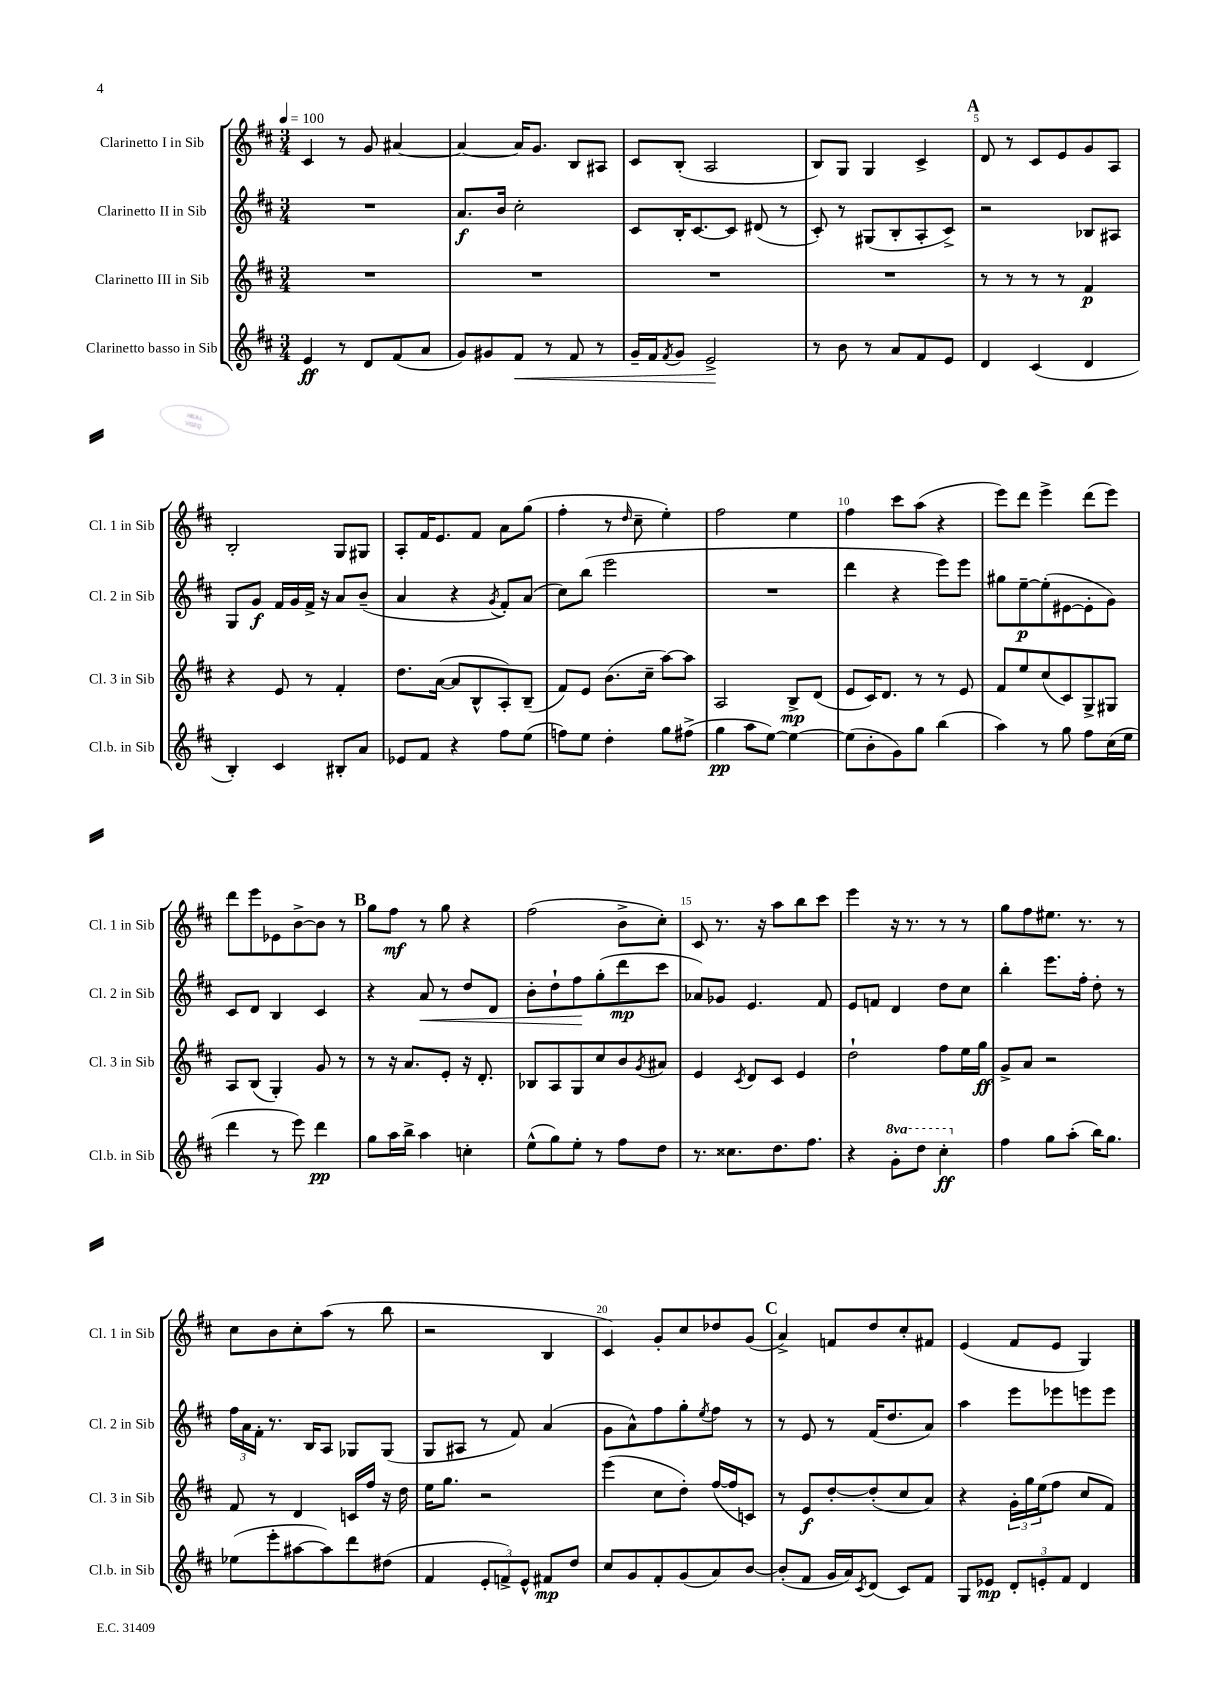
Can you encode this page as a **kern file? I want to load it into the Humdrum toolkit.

**kern	**kern	**kern	**kern
*staff4	*staff3	*staff2	*staff1
*clefG2	*clefG2	*clefG2	*clefG2
*k[f#c#]	*k[f#c#]	*k[f#c#]	*k[f#c#]
*M3/4	*M3/4	*M3/4	*M3/4
*MM100	*MM100	*MM100	*MM100
4e	2.r	2.r	4c#
8r	.	.	8r
8d	.	.	8g
(8f#	.	.	[4a#
8a	.	.	.
=	=	=	=
8g)	2.r	8.a	4a#_
8g#	.	.	.
.	.	16b	.
8f#	.	2cc#'	16a#]
.	.	.	8.g
8r	.	.	.
8f#	.	.	8B
8r	.	.	8A#
=	=	=	=
16g~	2.r	8c#	8c#
16f#	.	.	.
8qf#	.	.	.
8g	.	16B'	(8B'
.	.	[8.c#	.
2e^	.	.	2A
.	.	8c#]	.
.	.	(8d#	.
.	.	8r	.
=	=	=	=
8r	2.r	8c#')	8B)
8b	.	8r	8G
8r	.	(8G#	4G
8a	.	8B'	.
8f#	.	8A'	4c#^
8e	.	8c#^)	.
=	=	=	=
4d	8r	2r	8d
.	8r	.	8r
(4c#	8r	.	8c#
.	8r	.	8e
4d	4f#	8B-	8g
.	.	8A#	8A
=	=	=	=
4B')	4r	8G	2B'
.	.	8g	.
4c#	8e	16f#	.
.	.	16g	.
.	8r	16f#^	.
.	.	16r	.
8B#'	4f#'	8a	8G
8a	.	(8b~	8G#
=	=	=	=
8e-	8.dd	4a	8A'
8f#	.	.	16f#
.	([16a	.	8.e
4r	8a]	4r	.
.	8B^^	.	8f#
.	.	8qg	.
8ff#	8A')	8f#')	8a
(8ee	(8B~	(8a	(8gg
=	=	=	=
8ff)	8f#)	8cc#)	4ff#'
8ee	8e	(8bb	.
4dd'	(8.b	2eee	8r
.	.	.	16qqdd
.	.	.	8cc#~
.	16cc#~	.	.
8gg	[8aa)	.	4ee')
(8ff#^	8aa]	.	.
=	=	=	=
4gg	2A	2.r	2ff#
8aa	.	.	.
[8ee)	.	.	.
4ee_	8B^	.	4ee
.	(8d	.	.
=	=	=	=
(8ee]	8e	4ddd	4ff#
8b'	16c#)	.	.
.	8.d	.	.
8g)	.	4r	8ccc#
8gg	8r	.	(8aa
(4bb	8r	8eee)	4r
.	8e	8eee	.
=	=	=	=
4aa)	8f#	8gg#	8eee)
.	8ee	[8ee~	8ddd
8r	(8cc#	(8ee']	4eee^
8gg	8c#)	[8e#	.
8ff#	8G^	8e#']	(8ddd
(16cc#	8G#	8g)	8eee)
16ee	.	.	.
=	=	=	=
4ddd	8A	8c#	8ddd
.	(8B	8d	8eee
8r	4G')	4B	8e-
8eee)	.	.	[8b^
4ddd	8g	4c#	8b]
.	8r	.	8r
=	=	=	=
8gg	8r	4r	8gg
16aa	16r	.	8ff#
16bb^	8.a	.	.
4aa	.	8a	8r
.	8e'	8r	8gg
4cc'	16r	8dd	4r
.	8.d'	.	.
.	.	8d	.
=	=	=	=
(8ee^^	8B-	8b'	(2ff#
8gg)	8A	8dd`	.
8ee'	8G	8ff#	.
8r	8cc#	(8gg'	.
8ff#	8b	8ddd	8b^
.	8qg	.	.
8dd	8a#	8ccc#	8cc#')
=	=	=	=
8.r	4e	8a-)	8c#
.	.	8g-	8.r
8.cc##	.	.	.
.	8qc#	.	.
.	8d	4.e	.
.	.	.	16r
8.dd	8c#	.	8aa
.	4e	.	8bb
8.ff#	.	.	.
.	.	8f#	8ccc#
=	=	=	=
4r	2dd`	8e	4eee
.	.	8f	.
8gg'	.	4d	16r
.	.	.	8.r
8ddd	.	.	.
4ccc#'	8ff#	8dd	8r
.	16ee	8cc#	8r
.	16gg	.	.
=	=	=	=
4ff#	8g^	4bb'	8gg
.	8a	.	8ff#
8gg	2r	8.eee	8.ee#
(8aa'	.	.	.
.	.	16ff#'	8.r
16bb)	.	8dd'	.
8.gg	.	.	.
.	.	8r	8r
=	=	=	=
(8ee-	8f#	24ff#	8cc#
.	.	24a	.
.	.	24f#'	.
8eee'	8r	8.r	8b
[8aa#	4d	.	8cc#'
.	.	16B	.
8aa#])	.	8A	(8aa
8ddd	16c	8G-	8r
.	16ff#	.	.
(8dd#	16r	(8G-	8bb
.	16dd	.	.
=	=	=	=
4f#	16ee	8G	2r
.	8.gg	.	.
.	.	8A#	.
12e'	2r	8r	.
12f^)	.	.	.
.	.	8f#)	.
12e^^	.	.	.
8f#	.	(4a	4B
8dd	.	.	.
=	=	=	=
8cc#	(4eee	8g	4c#)
8g	.	8a^^)	.
8f#'	8cc#	8ff#	8g'
(8g	8dd')	8gg'	8cc#
.	.	8qee	.
8a)	([16ff#	8ff#	8dd-
.	16ff#]	.	.
[8b	8c)	8r	(8g
=	=	=	=
(8b']	8r	8r	4a^)
8f#	8e	8e	.
16g	[8dd'	8r	8f
16a)	.	.	.
8qc#	.	.	.
(8d	(8dd']	(16f#	8dd
.	.	8.dd	.
8c#)	8cc#	.	8cc#'
8f#	8a)	8a)	8f#
=	=	=	=
8G	4r	4aa	(4e
8e-	.	.	.
12d'	24g'	8eee	8f#
.	24gg	.	.
12e'	(24ee	.	.
.	8ff#	8eee-	8e
12f#	.	.	.
4d	8cc#	8eee	4G)
.	8f#)	8eee	.
==	==	==	==
*-	*-	*-	*-
